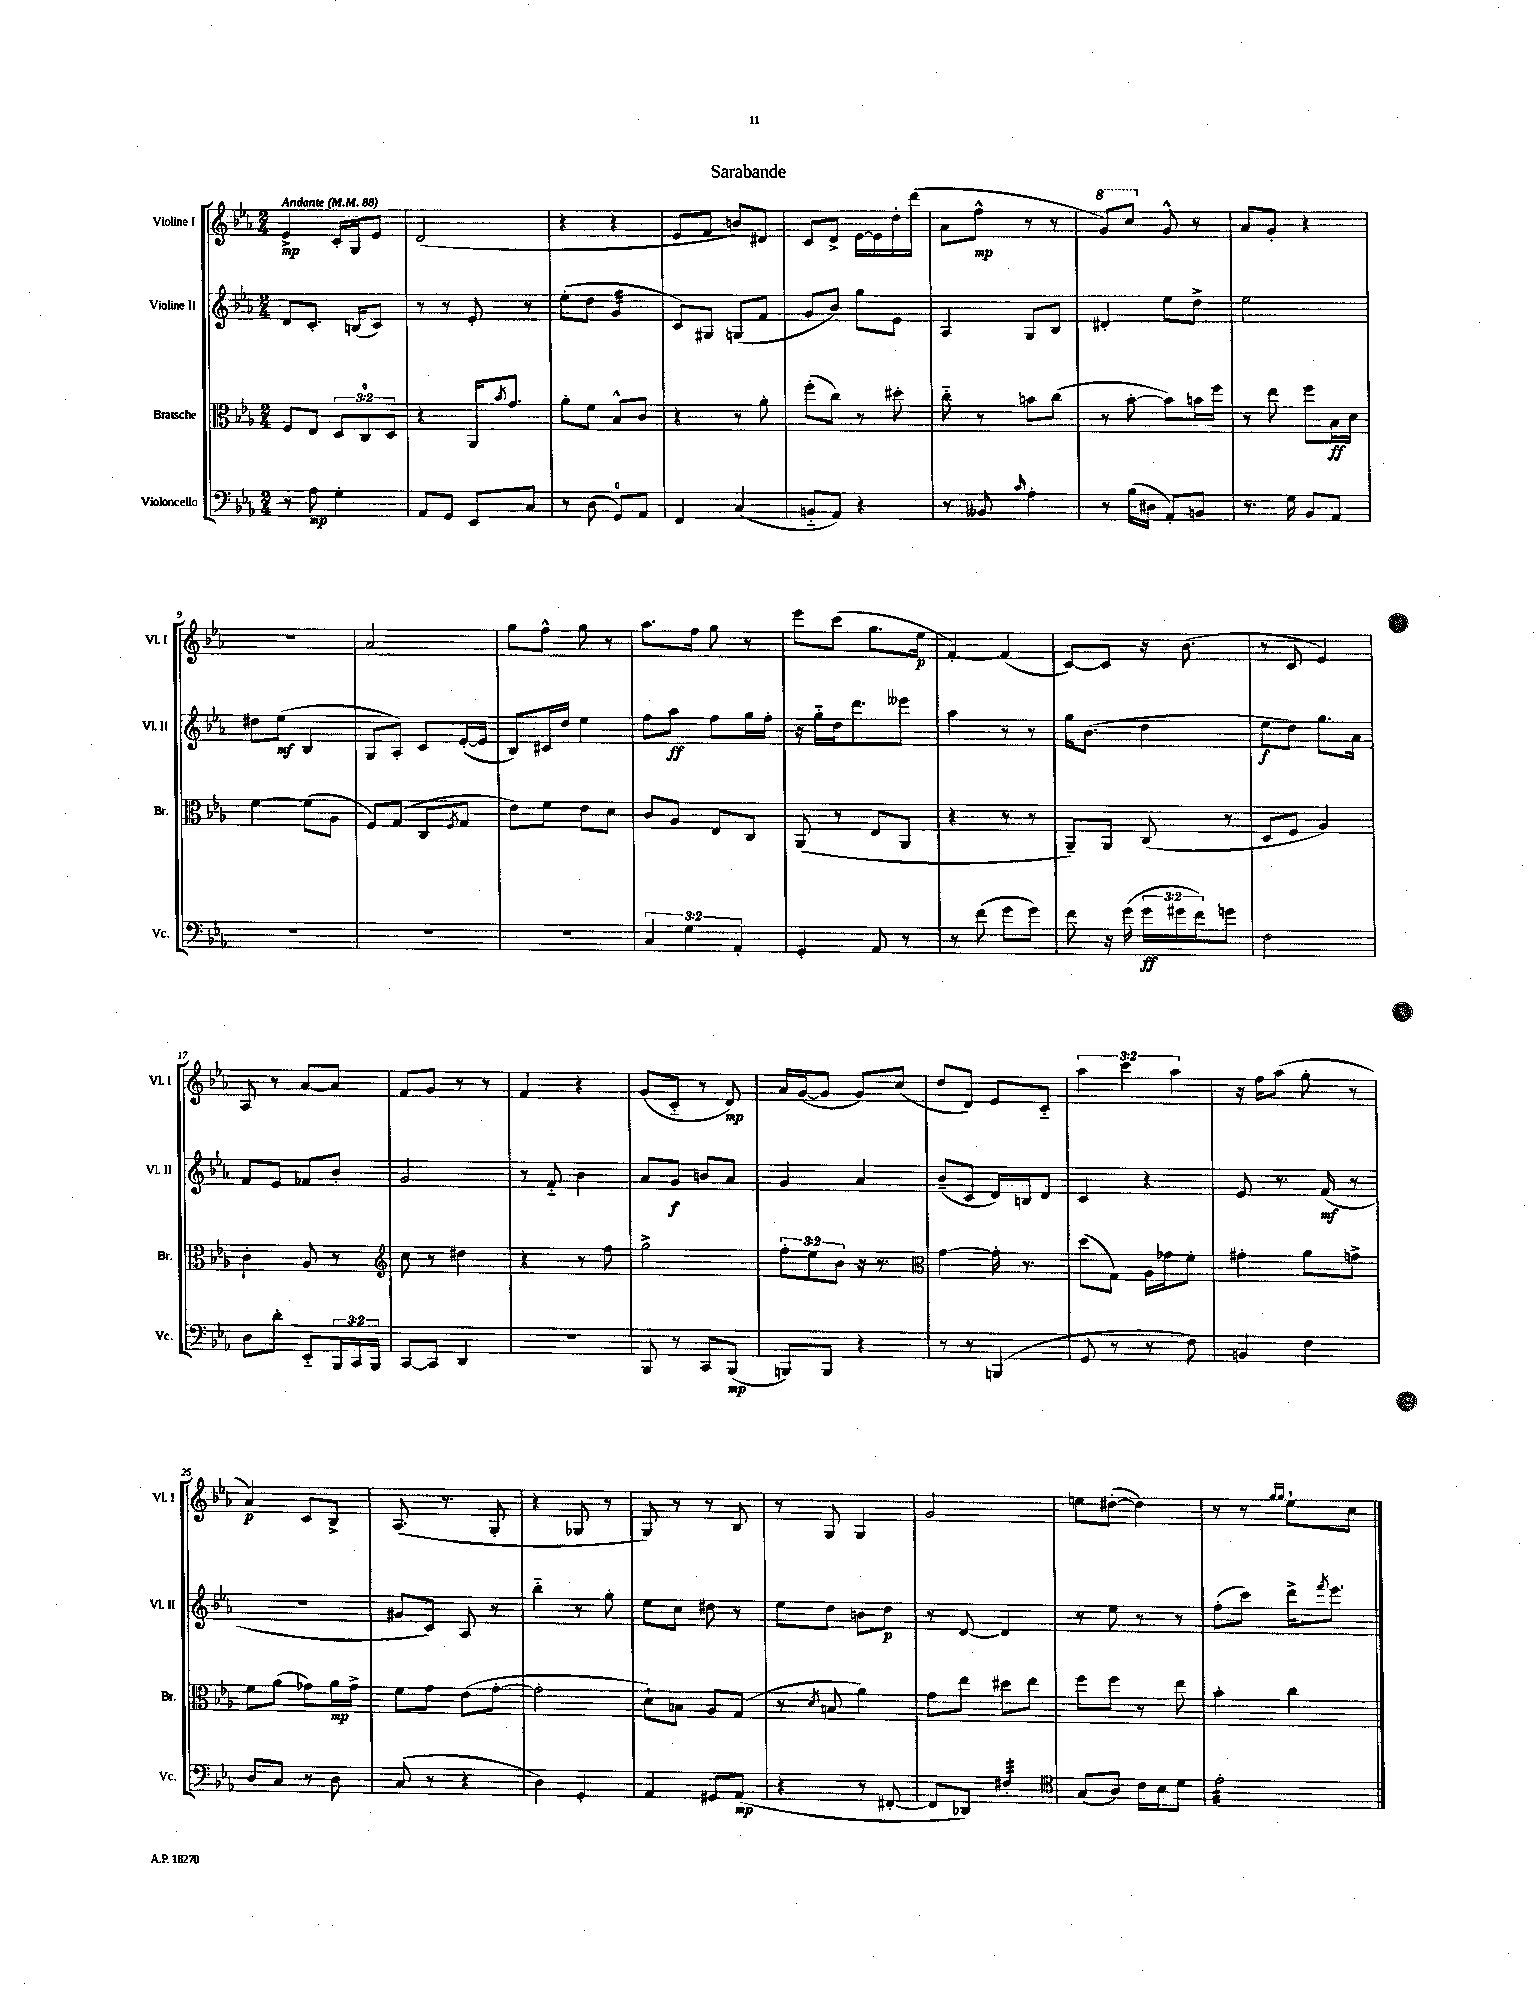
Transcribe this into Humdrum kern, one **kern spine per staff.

**kern	**kern	**kern	**kern
*staff4	*staff3	*staff2	*staff1
*clefF4	*clefC3	*clefG2	*clefG2
*k[b-e-a-]	*k[b-e-a-]	*k[b-e-a-]	*k[b-e-a-]
*M2/4	*M2/4	*M2/4	*M2/4
*MM88	*MM88	*MM88	*MM88
8r	8F	8d	4e-^
8A-	8E-	8.c'	.
4G'	12D	.	16c'
.	.	(16B	16G
.	12C	.	.
.	.	8c)	8e-
.	12D	.	.
=	=	=	=
8AA-	4r	8r	(2d
8GG	.	8r	.
8EE-	16AA-	8e-'	.
.	8qb-	.	.
.	8.g	.	.
8C	.	8r	.
=	=	=	=
8r	8a-'	(8ee-'	4r
(8D	8f	8dd	.
8GG)	8B-^^	4g	4r
8AA-	8c	.	.
=	=	=	=
4FF	4r	8c)	8e-
.	.	8G#	8f
(4C	8r	(8G	8b)
.	8a-'	8f	8d#
=	=	=	=
8BB'~	(8ff'	8g	8c
8AA-)	8cc)	8b-)	8d^
4r	8r	8gg	[16e-
.	.	.	16e-]
.	8dd#'	8e-	16dd'
.	.	.	(16ddd
=	=	=	=
8r	8cc'~	4A-	8a-
8BB--	8r	.	8ff^^
16qqc	.	.	.
4A-'	8b	8G	8r
.	(8cc	8B-	8r
=	=	=	=
8r	8r	4d#'	8gg)
(16B-	[8b-'	.	8ccc
16D#	.	.	.
8AA-')	8b-])	8ee-	8g^^
8BB	16b	8dd^	8r
.	16ff	.	.
=	=	=	=
8.r	8r	2ee-	8a-
.	8ee-	.	8g'
16G	.	.	.
8BB-	8ff	.	4r
8AA-	16B-	.	.
.	16d	.	.
=	=	=	=
2r	[4f	8dd#	2r
.	.	(8ee-	.
.	(8f]	4B-	.
.	8A-	.	.
=	=	=	=
2r	8F)	8G	2a-
.	(8G	8A-')	.
.	8C	8c	.
.	8qF	.	.
.	8G	([16e-'	.
.	.	16e-]	.
=	=	=	=
2r	8e-)	8B-)	8gg
.	8f	16c#	8ff^^
.	.	16dd	.
.	8e-	4ee-	8gg
.	8d	.	8r
=	=	=	=
6C	8c	8ff	8.aa-
.	8A-	8aa-	.
6G	.	.	.
.	.	.	16ff
.	8E-	8ff	8gg
6AA-'	.	.	.
.	8C	16gg	8r
.	.	16ff'	.
=	=	=	=
4GG'	(8AA-	16r	8eee-
.	.	16gg'~	.
.	8r	16dd	(8ccc
.	.	8.ddd	.
8AA-	8E-	.	8.gg
8r	8AA-	8eee--	.
.	.	.	16ee-
=	=	=	=
8r	4r	4aa-	[4f')
(8f	.	.	.
8g	8r	8r	(4f]
8g)	8r	8r	.
=	=	=	=
8f	8AA-~)	16gg	[8c)
.	.	(8.b-	.
16r	8AA-	.	8c]
(16g	.	.	.
24g	(8C	4dd	16r
24g#	.	.	.
.	.	.	(8.b-
24f)	.	.	.
8g	8r	.	.
=	=	=	=
2F	8D	8ee-	8r
.	8F	8dd)	8c
.	4A-)	8.gg	4e-)
.	.	16a-	.
=	=	=	=
8D	4c'	8f	8A-
8d'	.	8e-	8r
8EE-'~	8A-	8f-	[8a-
24BBB-	8r	8b-'	8a-]
24CC	.	.	.
24BBB-	.	.	.
=	=	=	=
*	*clefG2	*	*
[8CC	8cc	2g	8f
8CC]	8r	.	8g
4DD	4dd#	.	8r
.	.	.	8r
=	=	=	=
2r	4r	8r	4f
.	.	8f'~	.
.	8r	4b-	4r
.	8ff	.	.
=	=	=	=
8BBB-	2gg^	8a-	(8g
8r	.	8g	8c'~
8CC	.	8b	8r
(8BBB-	.	8a-	8d)
=	=	=	=
8BBB)	12ff'	4g	16a-
.	.	.	([16g
.	12ee-	.	.
8BBB	.	.	8g]
.	12b-	.	.
4r	16r	4a-	8g)
.	8.r	.	.
.	.	.	(8cc
=	=	=	=
*	*clefC3	*	*
8r	[4g	(8b-~	8dd
8r	.	8c	8d)
(4BBB	16g']	16d)	8e-
.	8.r	16B	.
.	.	8d	8c'~
=	=	=	=
8GG	(8dd	4c	6aa-
8r	8G)	.	.
.	.	.	6ccc
8r	16A-	4r	.
.	16g-	.	.
.	.	.	6aa-
8F)	8f'	.	.
=	=	=	=
4BB	4g#'	8e-	16r
.	.	.	16ff
.	.	8.r	(8aa-
4F	8a-	.	8gg'
.	.	(16f	.
.	8g^	8r	8r
=	=	=	=
8D	8f	2r	4a-)
8C	(8a-	.	.
8r	8g-)	.	8c
8D	16a-	.	8B-^
.	16g-^	.	.
=	=	=	=
(8C	8f	8g#	(8.A-
8r	8g	8c)	.
.	.	.	8.r
4r	(8e-	8A-	.
.	[8g'	8r	8G'
=	=	=	=
4D)	2g']	4bb-'~	4r
4GG'	.	8r	8G-
.	.	8gg'	8r
=	=	=	=
4AA-	8d`)	8ee-	8G)
.	8B	8cc	8r
8GG#	8A-	8dd#	8r
(8AA-	(8G	8r	8B-
=	=	=	=
4r	8r	8ee-	8r
.	8qd	.	.
.	8B	8dd	8G
8r	4a-)	8b	4G
[8FF#'	.	8dd	.
=	=	=	=
8FF#]	8g	8r	2g
8DD-)	8ee-	[8d	.
*clefC4	*	*	*
4F#'	8dd#	4d]	.
.	8ee-	.	.
=	=	=	=
(8G	8ff	8r	8ee
8A-)	8ff	8ee-	([8dd#'
16c	8r	8r	4dd#])
16B-	.	.	.
8d	8ee-	8r	.
=	=	=	=
2e-'	4b-'	(8ff'	8r
.	.	8ccc)	8r
.	.	.	16qqgg
.	.	.	16qqgg
.	4cc	16ddd^	8ee-`
.	.	8qfff	.
.	.	8.eee-	.
.	.	.	8cc
==	==	==	==
*-	*-	*-	*-
